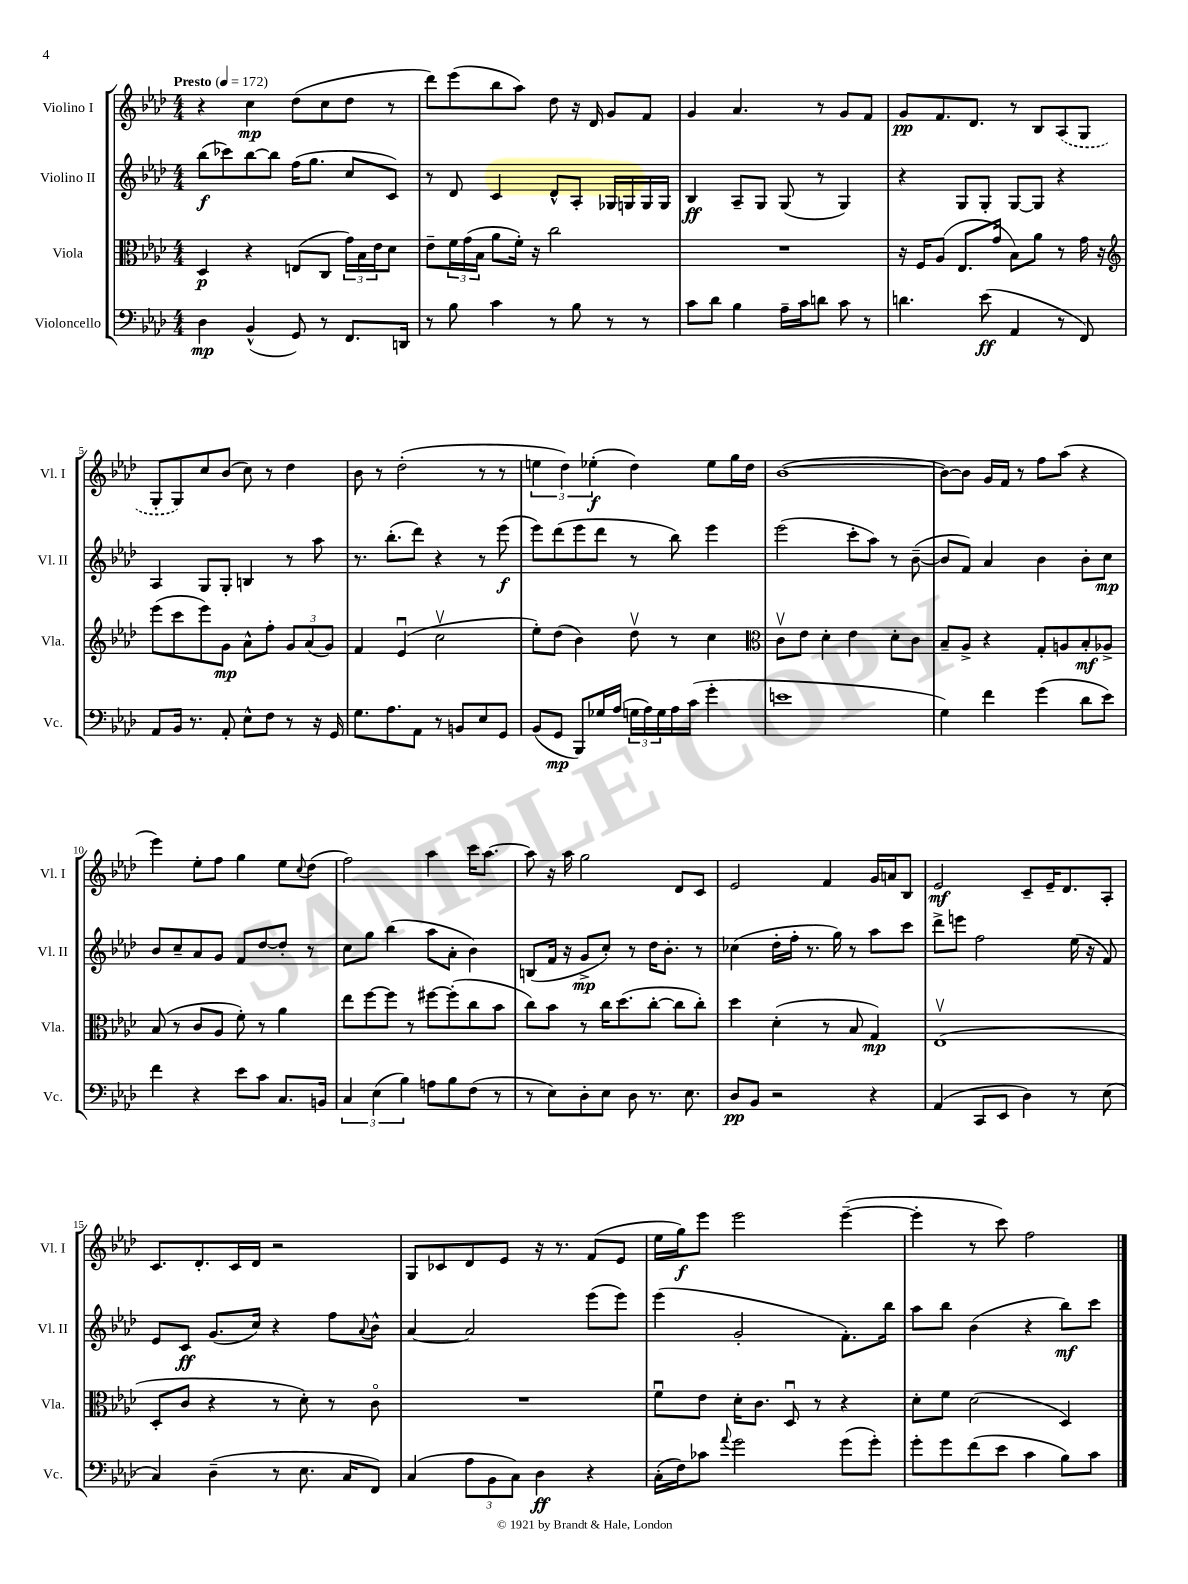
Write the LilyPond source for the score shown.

<<
\new StaffGroup <<
\new Staff = "s0" \with { instrumentName = "Violino I" shortInstrumentName = "Vl. I" } {
    \clef treble \key aes \major \numericTimeSignature \time 4/4 \tempo "Presto" 4 = 172
    r4 c''4\mp des''8( c''8 des''8 r8 |
    des'''8) ees'''8( bes''8 aes''8) des''8 r16 des'16 g'8 f'8 |
    g'4 aes'4. r8 g'8 f'8 |
    g'8\pp f'8. des'8. r8 bes8 \once \slurDashed aes8( g8 |
    g8-. g8) c''8 bes'8( c''8) r8 des''4 |
    bes'8 r8 des''2-.( r8 r8 |
    \tuplet 3/2 { e''4 des''4) ees''4-.\f( } des''4) ees''8 g''16 des''16 |
    bes'1~( |
    bes'8~) bes'8 g'16 f'16 r8 f''8 aes''8( r4 |
    ees'''4) ees''8-. f''8 g''4 ees''8 \appoggiatura { c''8 } des''8( |
    f''2) aes''4 c'''16 aes''8.~ |
    aes''8 r16 aes''16 g''2 des'8 c'8 |
    ees'2 f'4 g'16 a'16 bes8 |
    ees'2\mf c'8-- ees'16-- des'8. aes8-. |
    c'8. des'8.-. c'16 des'16 r2 |
    g8 ces'8 des'8 ees'8 r16 r8. f'8( ees'8 |
    ees''16 g''16\f) ees'''8 ees'''2 ees'''4~--( |
    ees'''4-. r8 c'''8) f''2 \bar "|." |
}
\new Staff = "s1" \with { instrumentName = "Violino II" shortInstrumentName = "Vl. II" } {
    \clef treble \key aes \major \numericTimeSignature \time 4/4
    bes''8\f( ces'''8) bes''8~ bes''8 f''16( g''8. c''8 c'8) |
    r8 des'8 c'4 des'8-^ aes8-. ges16 g16 g16 g16 |
    bes4\ff aes8-- g8 g8( r8 g4) |
    r4 g8 g8-. g8~ g8 r4 |
    aes4 g8 g8-. b4 r8 aes''8 |
    r8. bes''8.-.( des'''8) r4 r8 ees'''8\f( |
    ees'''8) des'''8( ees'''8 des'''8 r8 bes''8) ees'''4 |
    ees'''2( c'''8-. aes''8) r8 bes'8~--( |
    bes'8 f'8) aes'4 bes'4 bes'8-. c''8\mp |
    bes'8 c''8-- aes'8 g'8 f'8 des''8~ des''8-. r8 |
    c''8 g''8 bes''4( aes''8 aes'8-. bes'4) |
    b8( f'16 r16 g'8->\mp c''8-.) r8 des''16 bes'8.-. r8 |
    ces''4( des''16-. f''16-. r8. g''16) r8 aes''8 c'''8 |
    des'''8-> e'''8 f''2 ees''16( r16 f'8) |
    ees'8 c'8\ff g'8.( c''16) r4 f''8 \appoggiatura { aes'8 } bes'8-^ |
    aes'4~ aes'2 ees'''8( ees'''8) |
    ees'''4( g'2-. f'8.-.) bes''16 |
    aes''8 bes''8 bes'4( r4 bes''8\mf) c'''8 \bar "|." |
}
\new Staff = "s2" \with { instrumentName = "Viola" shortInstrumentName = "Vla." } {
    \clef alto \key aes \major \numericTimeSignature \time 4/4
    des4\p r4 e8( c8 \tuplet 3/2 { g'16) bes16 ees'16 } des'8 |
    ees'8-- \tuplet 3/2 { f'16 g'16( bes16 } aes'8 f'16-.) r16 c''2 |
    R1 |
    r16 f16 aes8( ees8. g'16 bes8) aes'8 r8 g'16 r16 |
    \clef treble ees'''8( c'''8 ees'''8) g'8\mp aes'8-^ f''8-. \tuplet 3/2 { g'8 aes'8( g'8) } |
    f'4 ees'4\downbow( c''2\upbow |
    ees''8-.) des''8( bes'4) des''8\upbow r8 c''4 |
    \clef alto c'8\upbow ees'8 des'4-. ees'4 des'8-. c'8 |
    bes8-- aes8-> r4 g8-. a8 bes8-.\mf aes8-> |
    bes8( r8 c'8 aes8 f'8-.) r8 aes'4 |
    ees''8 f''8~ f''8 r8 fis''8~ fis''8-.( c''8 bes'8 |
    c''8) bes'8 r8 c''16 des''8.( c''8~-. c''8 c''8-.) |
    des''4 des'4-.( r8 bes8 g4\mp) |
    ees1\upbow( |
    des8-. c'8 r4 r8 des'8-.) r8 c'8\flageolet |
    R1 |
    f'8\downbow ees'8 des'16-. c'8. des8\downbow r8 r4 |
    des'8-. f'8 des'2( des4) \bar "|." |
}
\new Staff = "s3" \with { instrumentName = "Violoncello" shortInstrumentName = "Vc." } {
    \clef bass \key aes \major \numericTimeSignature \time 4/4
    des4\mp bes,4-^( g,8) r8 f,8. d,16 |
    r8 bes8 c'4 r8 bes8 r8 r8 |
    c'8 des'8 bes4 aes16-- c'16 d'8 c'8 r8 |
    d'4. ees'8\ff( aes,4 r8 f,8) |
    aes,8 bes,16 r8. aes,8-. ees8-^ f8 r8 r16 g,16 |
    g8. aes8. aes,8 r8 b,8 ees8 g,8 |
    bes,8( g,8\mp bes,,8) ges16 aes16( \tuplet 3/2 { g16 aes16) g16 } aes16 c'16( g'4-. |
    e'1 |
    g4) f'4 g'4( des'8 ees'8) |
    f'4 r4 ees'8 c'8 c8. b,16 |
    \tuplet 3/2 { c4 ees4( bes4) } a8 bes8 f8( r8 |
    r8 ees8) des8-. ees8 des8 r8. ees8. |
    des8\pp bes,8 r2 r4 |
    aes,4( c,8 ees,8 des4) r8 ees8( |
    c4) des4--( r8 ees8. c16 f,8) |
    c4( \tuplet 3/2 { aes8 bes,8 c8) } des4\ff r4 |
    c16-.( f16) ces'8 \appoggiatura { aes'8 } g'2 g'8( g'8-.) |
    g'8-. g'8 f'8( ees'8 c'4 bes8) c'8 \bar "|." |
}
>>
>>
